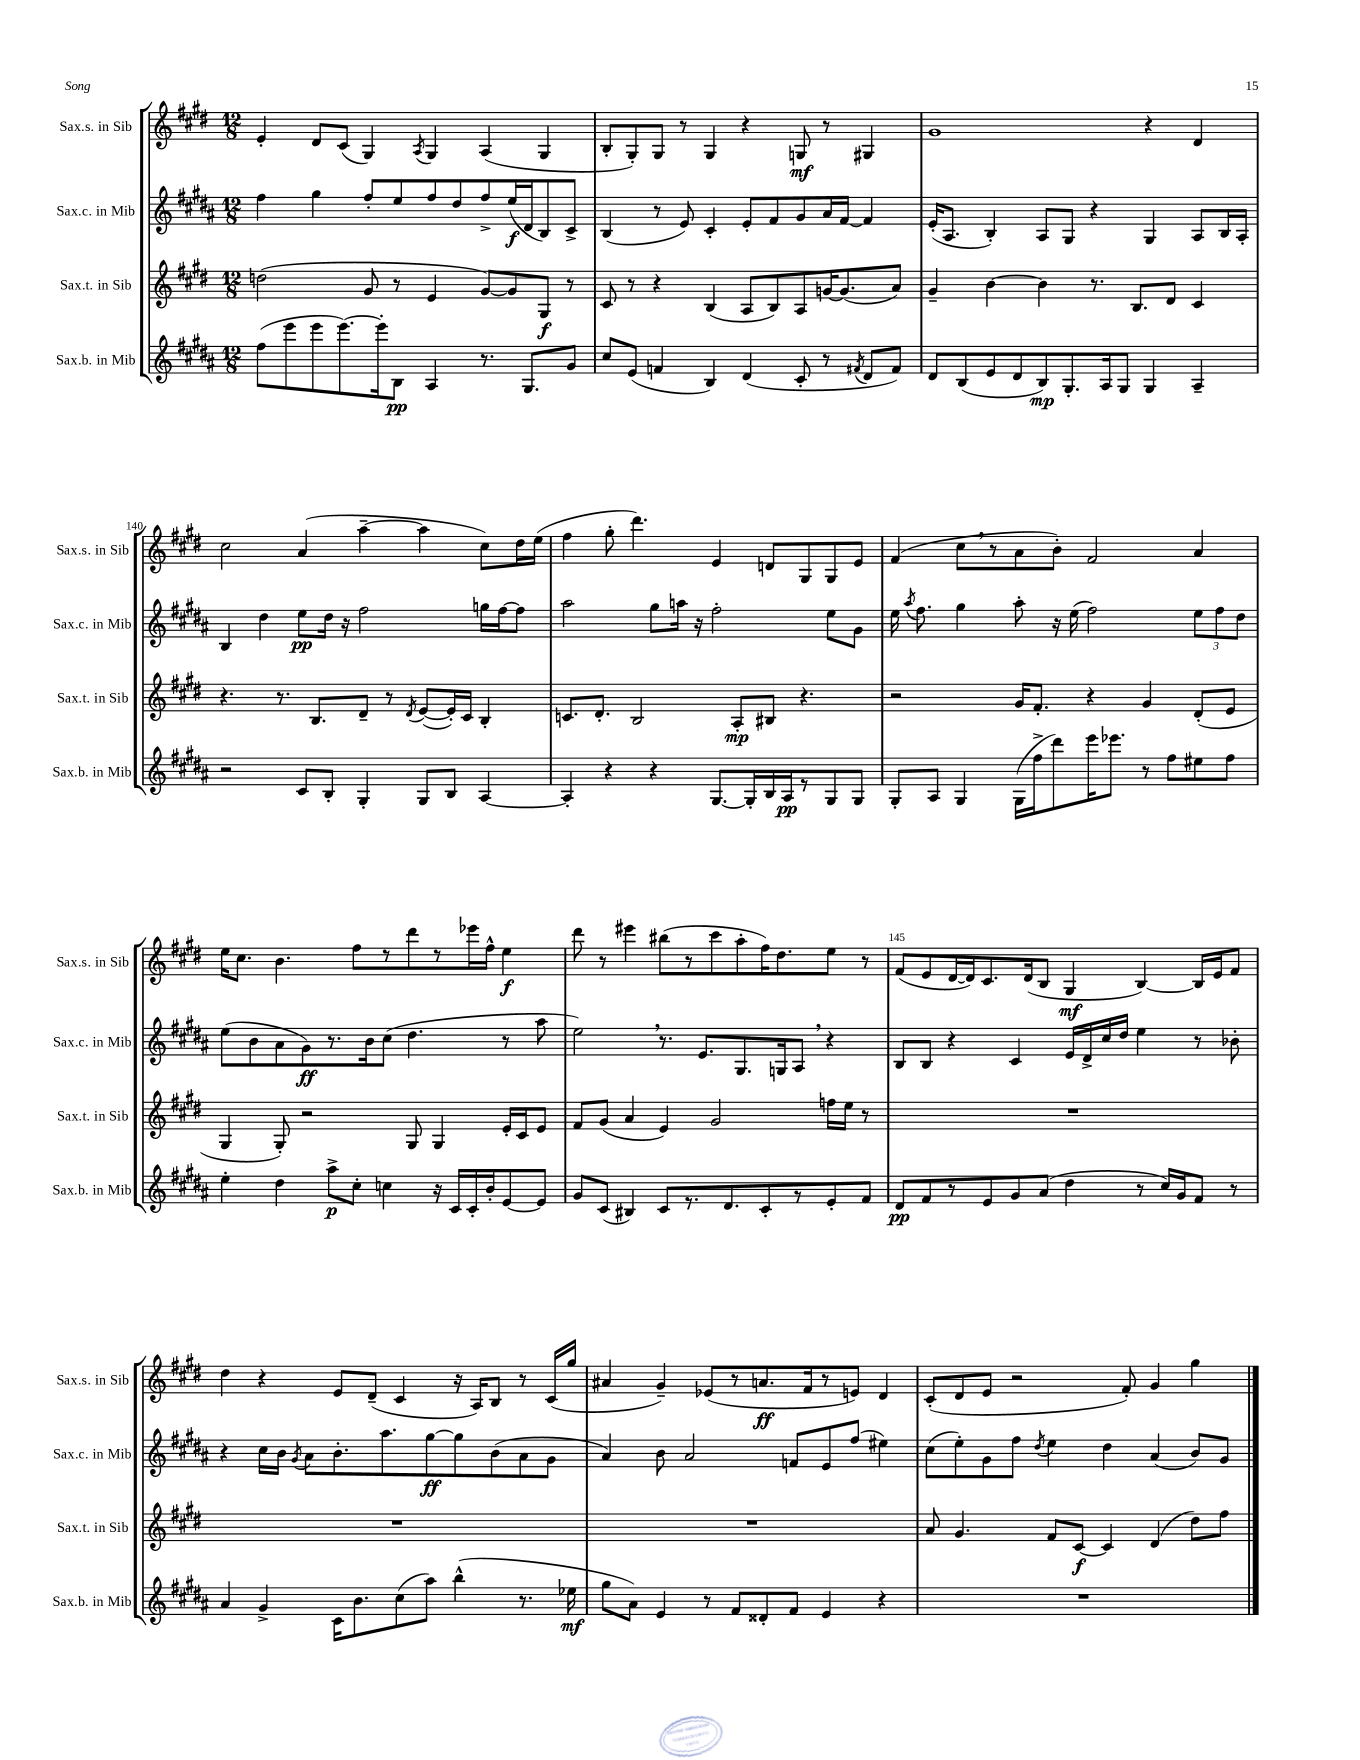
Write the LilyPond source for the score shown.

<<
\new StaffGroup <<
\new Staff = "s0" \with { instrumentName = "Sax.s. in Sib" shortInstrumentName = "Sax.s. in Sib" } {
    \clef treble \key e \major \numericTimeSignature \time 12/8
    \autoBeamOff e'4-. dis'8[ cis'8]( gis4) \acciaccatura { a8 } gis4 a4( gis4 |
    b8[-. gis8-.) gis8] r8 gis4 r4 g8\mf r8 gis4 |
    gis'1 r4 dis'4 |
    cis''2 a'4( a''4~-- a''4 cis''8[) dis''16 e''16]( |
    fis''4 gis''8-. dis'''4.) e'4 d'8[ gis8 gis8 e'8] |
    fis'4( cis''8[ \breathe r8 a'8 b'8]-.) fis'2 a'4 |
    e''16[ cis''8.] b'4. fis''8[ r8 dis'''8 r8 ees'''16 fis''16]-^ e''4\f |
    dis'''8 r8 eis'''4 bis''8[( r8 cis'''8 a''8-. fis''16) dis''8. e''8] r8 |
    fis'8[( e'8 dis'16~ dis'16) cis'8. dis'16( b8] gis4\mf b4~) b16[ e'16 fis'8] |
    dis''4 r4 e'8[ dis'8]--( cis'4 r16 a16[) b8] r8 cis'16[( gis''16] |
    ais'4 gis'4--) ees'8[( r8 a'8.\ff fis'16 r8 e'8]) dis'4 |
    cis'8[-.( dis'8 e'8] r2 fis'8-.) gis'4 gis''4 \bar "|." |
}
\new Staff = "s1" \with { instrumentName = "Sax.c. in Mib" shortInstrumentName = "Sax.c. in Mib" } {
    \clef treble \key b \major \numericTimeSignature \time 12/8
    \autoBeamOff fis''4 gis''4 fis''8[-. e''8 fis''8 dis''8 fis''8-> e''16\f( dis'16 b8) cis'8]-> |
    b4( r8 e'8) cis'4-. e'8[-. fis'8 gis'8 ais'16 fis'16]~ fis'4 |
    e'16[-.( ais8.] b4-.) ais8[ gis8] r4 gis4 ais8[ b16 ais16]-. |
    b4 dis''4 e''8[\pp dis''16] r16 fis''2 g''16[ fis''16~ fis''8] |
    ais''2 gis''8[ a''16] r16 fis''2-. e''8[ gis'8] |
    e''16 \acciaccatura { ais''8 } fis''8. gis''4 ais''8-. r16 e''16( fis''2) \tuplet 3/2 { e''8[ fis''8 dis''8] } |
    e''8[( b'8 ais'8 gis'8\ff) r8. b'16 cis''8]( dis''4. r8 ais''8 |
    e''2) \breathe r8. e'8.[ gis8. g16 ais8] \breathe r4 |
    b8[ b8] r4 cis'4 e'16[ dis'16-> cis''16 dis''16] e''4 r8 bes'8-. |
    r4 cis''16[ b'16] \acciaccatura { gis'8 } ais'8[ b'8.-. ais''8. gis''8~\ff gis''8 b'8( ais'8 gis'8] |
    ais'4) b'8 ais'2 f'8[ e'8 fis''8]( eis''4) |
    cis''8[( e''8-.) gis'8 fis''8] \acciaccatura { dis''8 } e''4 dis''4 ais'4( b'8[) gis'8] \bar "|." |
}
\new Staff = "s2" \with { instrumentName = "Sax.t. in Sib" shortInstrumentName = "Sax.t. in Sib" } {
    \clef treble \key e \major \numericTimeSignature \time 12/8
    \autoBeamOff d''2( gis'8 r8 e'4 gis'8[~) gis'8 gis8]\f r8 |
    cis'8 r8 r4 b4( a8[ b8) a8 g'16~ g'8.( a'8]) |
    gis'4-- b'4~ b'4 r8. b8.[ dis'8] cis'4 |
    r4. r8. b8.[ dis'8]-- r8 \acciaccatura { dis'8 } e'8[~( e'16-.) cis'16] b4-. |
    c'8.[ dis'8.]-. b2 a8[-.\mp bis8] r4. |
    r2 gis'16[ fis'8.]-. r4 gis'4 dis'8[-.( e'8] |
    gis4 gis8-.) r2 gis8 gis4 e'16[-. cis'16 e'8] |
    fis'8[ gis'8]( a'4 e'4) gis'2 f''16[ e''16] r8 |
    R1. |
    R1. |
    R1. |
    a'8 gis'4. fis'8[ cis'8]~\f cis'4 dis'4( dis''8[) fis''8] \bar "|." |
}
\new Staff = "s3" \with { instrumentName = "Sax.b. in Mib" shortInstrumentName = "Sax.b. in Mib" } {
    \clef treble \key b \major \numericTimeSignature \time 12/8
    \autoBeamOff fis''8[( e'''8 e'''8 e'''8.~) e'''16-. b8]\pp ais4 r8. gis8.[ gis'8] |
    cis''8[ e'8]( f'4 b4) dis'4( cis'8-. r8 \acciaccatura { fis'8 } dis'8[ fis'8]) |
    dis'8[ b8( e'8 dis'8 b8\mp) gis8.-. ais16 gis8] gis4 ais4-- |
    r2 cis'8[ b8]-. gis4-. gis8[ b8] ais4~ |
    ais4-. r4 r4 gis8.[~ gis16-. b16 ais16\pp r8 gis8 gis8] |
    gis8[-. ais8] gis4 gis16[( fis''16-> dis'''8) e'''16 ees'''8.] r8 fis''8[ eis''8 fis''8] |
    e''4-. dis''4 ais''8[->\p cis''8]-. c''4 r16 cis'16[ cis'16-. b'16-. e'8~ e'8] |
    gis'8[ cis'8]( bis4) cis'8[ r8. dis'8. cis'8-. r8 e'8-. fis'8] |
    dis'8[\pp fis'8 r8 e'8 gis'8 ais'8]( dis''4 r8 cis''16[) gis'16 fis'8] r8 |
    ais'4 gis'4-> cis'16[ b'8. cis''8( ais''8]) b''4-^( r8. ees''16\mf |
    gis''8[ ais'8]) e'4 r8 fis'8[ disis'8-. fis'8] e'4 r4 |
    R1. \bar "|." |
}
>>
>>
\layout { \context { \Score currentBarNumber = #137 \override BarNumber.break-visibility = ##(#f #t #t) barNumberVisibility = #(every-nth-bar-number-visible 5) } }
